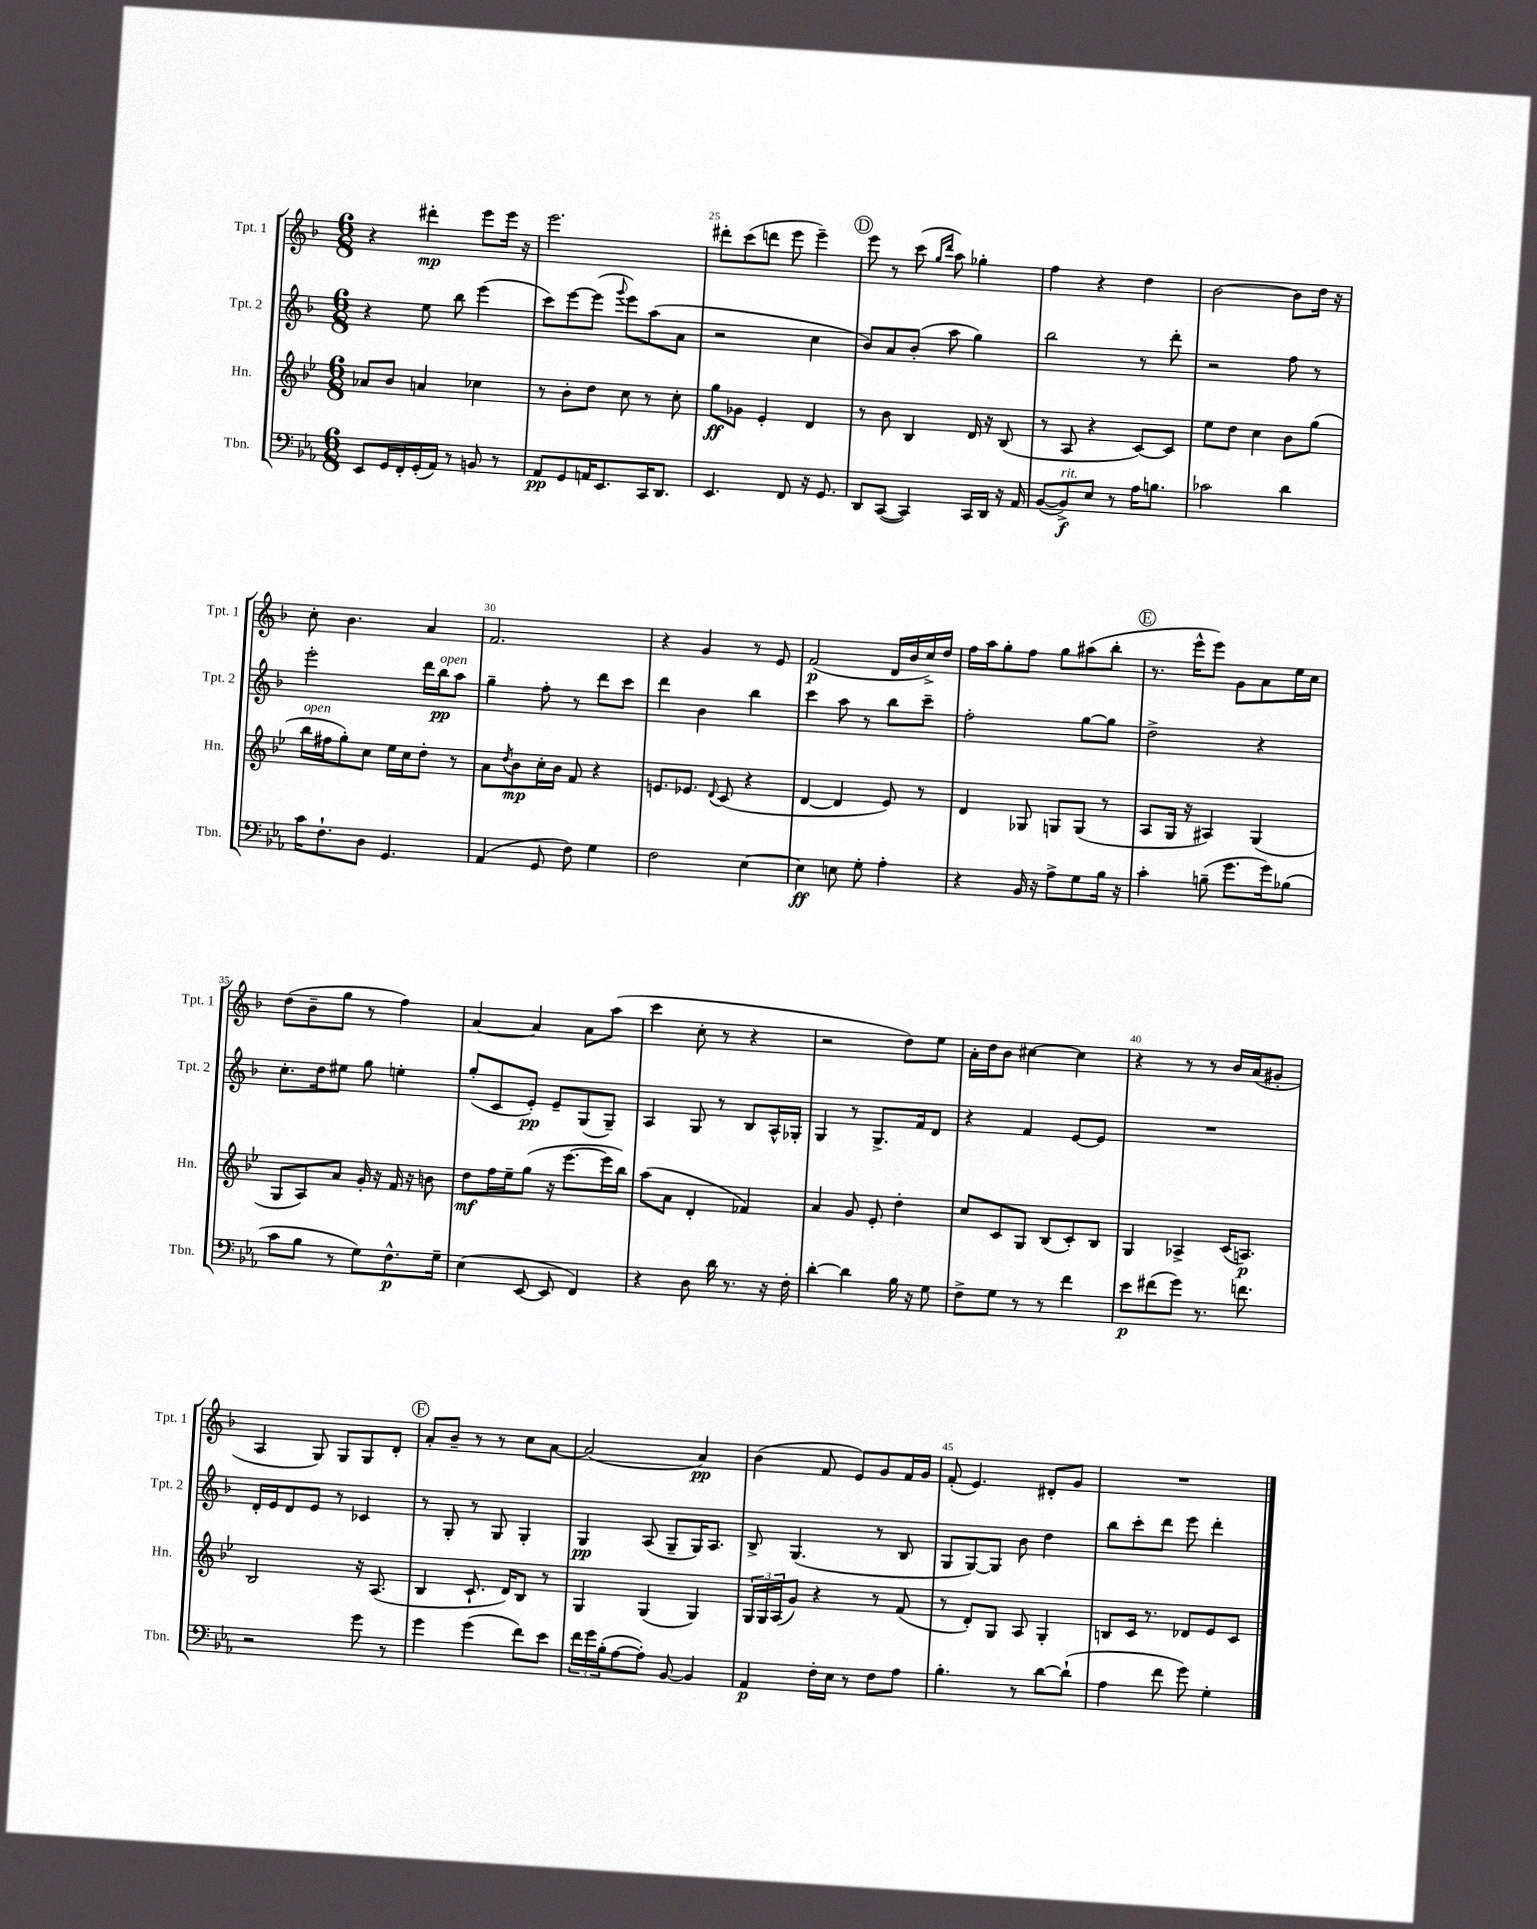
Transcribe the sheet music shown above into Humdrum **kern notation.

**kern	**dynam	**kern	**dynam	**kern	**dynam	**kern	**dynam
*part4	*part4	*part3	*part3	*part2	*part2	*part1	*part1
*staff4	*staff4	*staff3	*staff3	*staff2	*staff2	*staff1	*staff1
*I"Tbn.	*	*I"Hn.	*	*I"Tpt. 2	*	*I"Tpt. 1	*
*I'Tbn.	*	*I'Hn.	*	*I'Tpt. 2	*	*I'Tpt. 1	*
*clefF4	*	*clefG2	*	*clefG2	*	*clefG2	*
*k[b-e-a-]	*	*k[b-e-]	*	*k[b-]	*	*k[b-]	*
*M6/8	*	*M6/8	*	*M6/8	*	*M6/8	*
=23	=23	=23	=23	=23	=23	=23	=23
8EE-/L	.	8a-X/L	.	4r	.	4r	.
16GG/L	.	8b-/J	.	.	.	.	.
16FF'/	.	.	.	.	.	.	.
(16GG'/	.	4an/	.	8ee\	.	4ddd#X'\	mp
16AA-/JJ)	.	.	.	.	.	.	.
8r	.	.	.	8bb-\	.	.	.
8BBn/	.	4cc-X\	.	(4eee\	.	8eee\L	.
8r	.	.	.	.	.	16eee\Jk	.
.	.	.	.	.	.	16r	.
=24	=24	=24	=24	=24	=24	=24	=24
8AA-/L	pp	8r	.	8ccc\L)	.	2.eee\	.
8GG/	.	8b-'\L	.	[8eee\	.	.	.
16AAn/K	.	8dd\J	.	(8eee\J]	.	.	.
8.EE-/	.	.	.	.	.	.	.
.	.	.	.	8qqggg/	.	.	.
.	.	8cc\	.	8eee\L)	.	.	.
16CC/K	.	8r	.	(8aa\	.	.	.
8.DD/J	.	.	.	.	.	.	.
.	.	8cc'\	.	8a\J	.	.	.
=25	=25	=25	=25	=25	=25	=25	=25
4.EE-/	.	8gg\L	ff	2r	.	8ddd#X'\L	.
.	.	8g-X\J	.	.	.	(8ccc\	.
.	.	4e-'/	.	.	.	8dddn\J	.
8FF/	.	.	.	.	.	8eee\	.
16r	.	4d/	.	4cc\	.	4eee~\)	.
8.GG/	.	.	.	.	.	.	.
!!LO:REH:place=s1:t=D
=26	=26	=26	=26	=26	=26	=26	=26
8DD/L	.	8r	.	8b-/L)	.	8eee\	.
([8CC/J	.	8b-\	.	8a/	.	8r	.
4CC/])	.	4B-/	.	(8b-'/J	.	(8ccc\	.
.	.	.	.	.	.	16qqgg/LL	.
.	.	.	.	.	.	16qqddd/JJ	.
.	.	.	.	8aa\	.	8aa\)	.
16CC/LL	.	16d/	.	4gg\)	.	4gg-X'\	.
16DD/JJ	.	16r	.	.	.	.	.
16r	.	(8B-/	.	.	.	.	.
16AA-/	.	.	.	.	.	.	.
=27	=27	=27	=27	=27	=27	=27	=27
([8BB-/L	.	8r	.	2bb-\	.	4ff\	.
!LO:TX:a:i:t=rit.	!	!	!	!	!	!	!
8BB-^/])	f	8A/	.	.	.	.	.
8E-/J	.	4r	.	.	.	4r	.
8r	.	.	.	.	.	.	.
16A-\KL	.	[8c/L)	.	8r	.	4dd\	.
8.Bn\J	.	.	.	.	.	.	.
.	.	8c/J]	.	8ddd'\	.	.	.
=28	=28	=28	=28	=28	=28	=28	=28
2c-X\	.	8ee-\L	.	2r	.	[2b-\	.
.	.	8dd\J	.	.	.	.	.
.	.	4cc\	.	.	.	.	.
4d\	.	8b-\L	.	8ff\	.	8b-\L]	.
.	.	(8gg\J	.	8r	.	16dd\Jk	.
.	.	.	.	.	.	16r	.
!!LO:LB:g=z
=29	=29	=29	=29	=29	=29	=29	=29
!	!	!LO:TX:a:i:t=open	!	!	!	!	!
16c\KL	.	16bb-\LL	.	2eee'\	.	8cc'\	.
8.F`\	.	16ff#X\J	.	.	.	.	.
.	.	8gg'\)	.	.	.	4.b-\	.
8D\J	.	8cc\J	.	.	.	.	.
4.GG/	.	16ee-\LL	.	.	.	.	.
.	.	16cc\J	.	.	.	.	.
.	.	8dd'\J	.	16ddd\LL	.	4a/	.
!	!	!	!	!LO:TX:a:i:t=open	!	!	!
.	.	.	.	16bb-\J	pp	.	.
.	.	8r	.	8aa\J	.	.	.
=30	=30	=30	=30	=30	=30	=30	=30
(4AA-/	.	8a\L	.	4gg~\	.	2.f/	.
.	.	8qdd/	.	.	.	.	.
.	.	8b-\	mp	.	.	.	.
8GG/	.	16cc'\L	.	8ff'\	.	.	.
.	.	16b-\JJ	.	.	.	.	.
8F\)	.	8f/	.	8r	.	.	.
4G\	.	4r	.	8ddd\L	.	.	.
.	.	.	.	8ccc\J	.	.	.
=31	=31	=31	=31	=31	=31	=31	=31
2F\	.	8.en/L	.	4ddd\	.	4r	.
.	.	8.e-X/J	.	.	.	.	.
.	.	.	.	4b-\	.	4g/	.
.	.	8qqd/	.	.	.	.	.
.	.	(8c/	.	.	.	.	.
[4E-\	.	4r	.	4bb-\	.	8r	.
.	.	.	.	.	.	8e/	.
=32	=32	=32	=32	=32	=32	=32	=32
4E-\]	ff	[4d/	.	4ccc\	.	(2f/	p
8En\	.	4d/]	.	8aa\	.	.	.
8G'\	.	.	.	8r	.	.	.
4A-'\	.	8e-/)	.	8bb-\L	.	16d/LL	.
.	.	.	.	.	.	16b-/	.
.	.	8r	.	8ccc~\J	.	16cc^/)	.
.	.	.	.	.	.	16dd/JJ	.
=33	=33	=33	=33	=33	=33	=33	=33
4r	.	4d/	.	2ff'\	.	16ff\LL	.
.	.	.	.	.	.	16aa\J	.
.	.	.	.	.	.	8gg'\	.
16BB-/	.	8G-X/	.	.	.	8ff\J	.
16r	.	.	.	.	.	.	.
8A-^\L	.	8Gn/L	.	.	.	8gg\L	.
8G\	.	(8G/J	.	[8gg\L	.	(8aa#X\	.
16B-\Jk	.	8r	.	8gg\J]	.	8bb-'\J	.
16r	.	.	.	.	.	.	.
!!LO:REH:place=s1:t=E
=34	=34	=34	=34	=34	=34	=34	=34
4c'\	.	8A/L	.	2dd^\	.	8.r	.
.	.	16G/Jk	.	.	.	.	.
.	.	16r	.	.	.	16eee^^\KL	.
(8Bn~\	.	4A#X/)	.	.	.	8eee\J)	.
8.g\L	.	.	.	.	.	8g\L	.
.	.	(4G/	.	4r	.	8a\	.
16g\k)	.	.	.	.	.	.	.
(8B-X\J	.	.	.	.	.	16ee\L	.
.	.	.	.	.	.	16cc\JJ	.
!!LO:LB:g=z
=35	=35	=35	=35	=35	=35	=35	=35
8c\L	.	8G/L	.	8.cc'\L	.	(8dd\L	.
8B-\J	.	8A/)	.	.	.	8b-~\	.
.	.	.	.	16dd\k	.	.	.
8r	.	8a/J	.	8ee#X\J	.	8gg\J	.
8G\L)	.	16g'/	.	8gg\	.	8r	.
.	.	16r	.	.	.	.	.
8.F^^\	p	16f/	.	4een'\	.	4ff\)	.
.	.	16r	.	.	.	.	.
.	.	8bn\	.	.	.	.	.
16G~\Jk	.	.	.	.	.	.	.
=36	=36	=36	=36	=36	=36	=36	=36
(4E-\	.	8dd\L	mf	(8gg'/L	.	[4a/	.
.	.	16ff\L	.	8c/	.	.	.
.	.	16ee-~\J	.	.	.	.	.
[8EE-/	.	(8gg\J	.	8e'/J)	pp	4a/]	.
8EE-/]	.	16r	.	8e~/L	.	.	.
.	.	[8.eee-\L	.	.	.	.	.
4FF/)	.	.	.	(8G/	.	8a\L	.
.	.	16eee-\L]	.	8G~/J)	.	(8aa\J	.
.	.	16bb-\JJ)	.	.	.	.	.
=37	=37	=37	=37	=37	=37	=37	=37
4r	.	(8aa\L	.	4A/	.	4ccc\	.
.	.	8a\J	.	.	.	.	.
8D\	.	4d'/	.	8G/	.	8cc'\	.
16d\	.	.	.	8r	.	8r	.
8.r	.	.	.	.	.	.	.
.	.	4f-X/)	.	8B-/L	.	4r	.
16r	.	.	.	16A^^/L	.	.	.
16F'\	.	.	.	16G-X'/JJ	.	.	.
=38	=38	=38	=38	=38	=38	=38	=38
[4d'\	.	4a/	.	4G/	.	2r	.
4d\]	.	8g/	.	8r	.	.	.
.	.	8e-'/	.	8.G^/L	.	.	.
16B-\	.	4dd'\	.	.	.	8dd\L)	.
16r	.	.	.	16f/k	.	.	.
8G\	.	.	.	8d/J	.	8ee\J	.
=39	=39	=39	=39	=39	=39	=39	=39
8F^\L	.	8cc/L	.	4r	.	16a'\LL	.
.	.	.	.	.	.	16dd\J	.
8G\J	.	8c/	.	.	.	8b-\J	.
8r	.	8G/J	.	4f/	.	[4cc#X\	.
8r	.	(8B-/L	.	.	.	.	.
4f\	.	8c'/)	.	[8e/L	.	4cc#\]	.
.	.	8B-/J	.	8e/J]	.	.	.
=40	=40	=40	=40	=40	=40	=40	=40
8e-\L	p	4G/	.	2.r	.	4r	.
(8f#X\	.	.	.	.	.	.	.
8g\J)	.	4A-X^/	.	.	.	8r	.
8.r	.	.	.	.	.	8r	.
.	.	(16c/KL	.	.	.	16b-/LL	.
8.fn\	.	8.An/J)	p	.	.	(16a/J	.
.	.	.	.	.	.	8g#X'/J	.
!!LO:LB:g=z
=41	=41	=41	=41	=41	=41	=41	=41
2r	.	2B-/	.	16d'/LL	.	4A/	.
.	.	.	.	16e/J	.	.	.
.	.	.	.	8d/	.	.	.
.	.	.	.	8e/J	.	8G/)	.
.	.	.	.	8r	.	8G/L	.
8g\	.	16r	.	4c-X/	.	8G/	.
.	.	(8.A/	.	.	.	.	.
8r	.	.	.	.	.	8d'/J	.
!!LO:REH:place=s1:t=F
=42	=42	=42	=42	=42	=42	=42	=42
4g\	.	4B-/	.	8r	.	8a'/L	.
.	.	.	.	8G'/	.	8b-~/J	.
(4g\	.	8.c`/	.	8r	.	8r	.
.	.	.	.	8G/	.	8r	.
.	.	16d/KL)	.	.	.	.	.
8f\L)	.	8B-/J	.	4G'/	.	8cc\L	.
8e-\J	.	8r	.	.	.	[8a\J	.
=43	=43	=43	=43	=43	=43	=43	=43
24f\LL	.	4G/	.	4G/	pp	(2a/]	.
24g\	.	.	.	.	.	.	.
(24B-'\J	.	.	.	.	.	.	.
[8A-\	.	.	.	.	.	.	.
8A-'\J])	.	(4G/	.	(8A/	.	.	.
[8BB-/	.	.	.	8G~/L	.	.	.
4BB-/]	.	4G/)	.	16G/K)	.	4a/)	pp
.	.	.	.	8.A/J	.	.	.
=44	=44	=44	=44	=44	=44	=44	=44
4AA-/	p	24G/LL	.	8B-^/	.	(4b-\	.
.	.	24G/	.	.	.	.	.
.	.	(24A/J	.	.	.	.	.
.	.	8g/J)	.	(4.G/	.	.	.
16F'\LL	.	4r	.	.	.	8f/	.
16E-\JJ	.	.	.	.	.	.	.
8r	.	.	.	.	.	8e/L)	.
8F\L	.	8r	.	8r	.	8g/	.
8A-\J	.	(8f/	.	8B-/	.	16f/L	.
.	.	.	.	.	.	16g/JJ	.
=45	=45	=45	=45	=45	=45	=45	=45
4.B-'\	.	8r	.	8G/L	.	(8f'/	.
.	.	8d'/L)	.	[8G/)	.	4.e/)	.
.	.	8G/J	.	8G/J]	.	.	.
8r	.	8A/	.	8b-\	.	.	.
[8d\L	.	4G'/	.	4dd\	.	8d#X'/L	.
(8d`\J]	.	.	.	.	.	8g/J	.
=46	=46	=46	=46	=46	=46	=46	=46
4A-\	.	8Bn/L	.	8bb-\L	.	2.r	.
.	.	16c/Jk	.	8ccc'\	.	.	.
.	.	8.r	.	.	.	.	.
8f\	.	.	.	8ddd\J	.	.	.
8g\)	.	8d-X/L	.	8eee\	.	.	.
4G'\	.	8e-/	.	4ddd'\	.	.	.
.	.	8c/J	.	.	.	.	.
==	==	==	==	==	==	==	==
*-	*-	*-	*-	*-	*-	*-	*-
